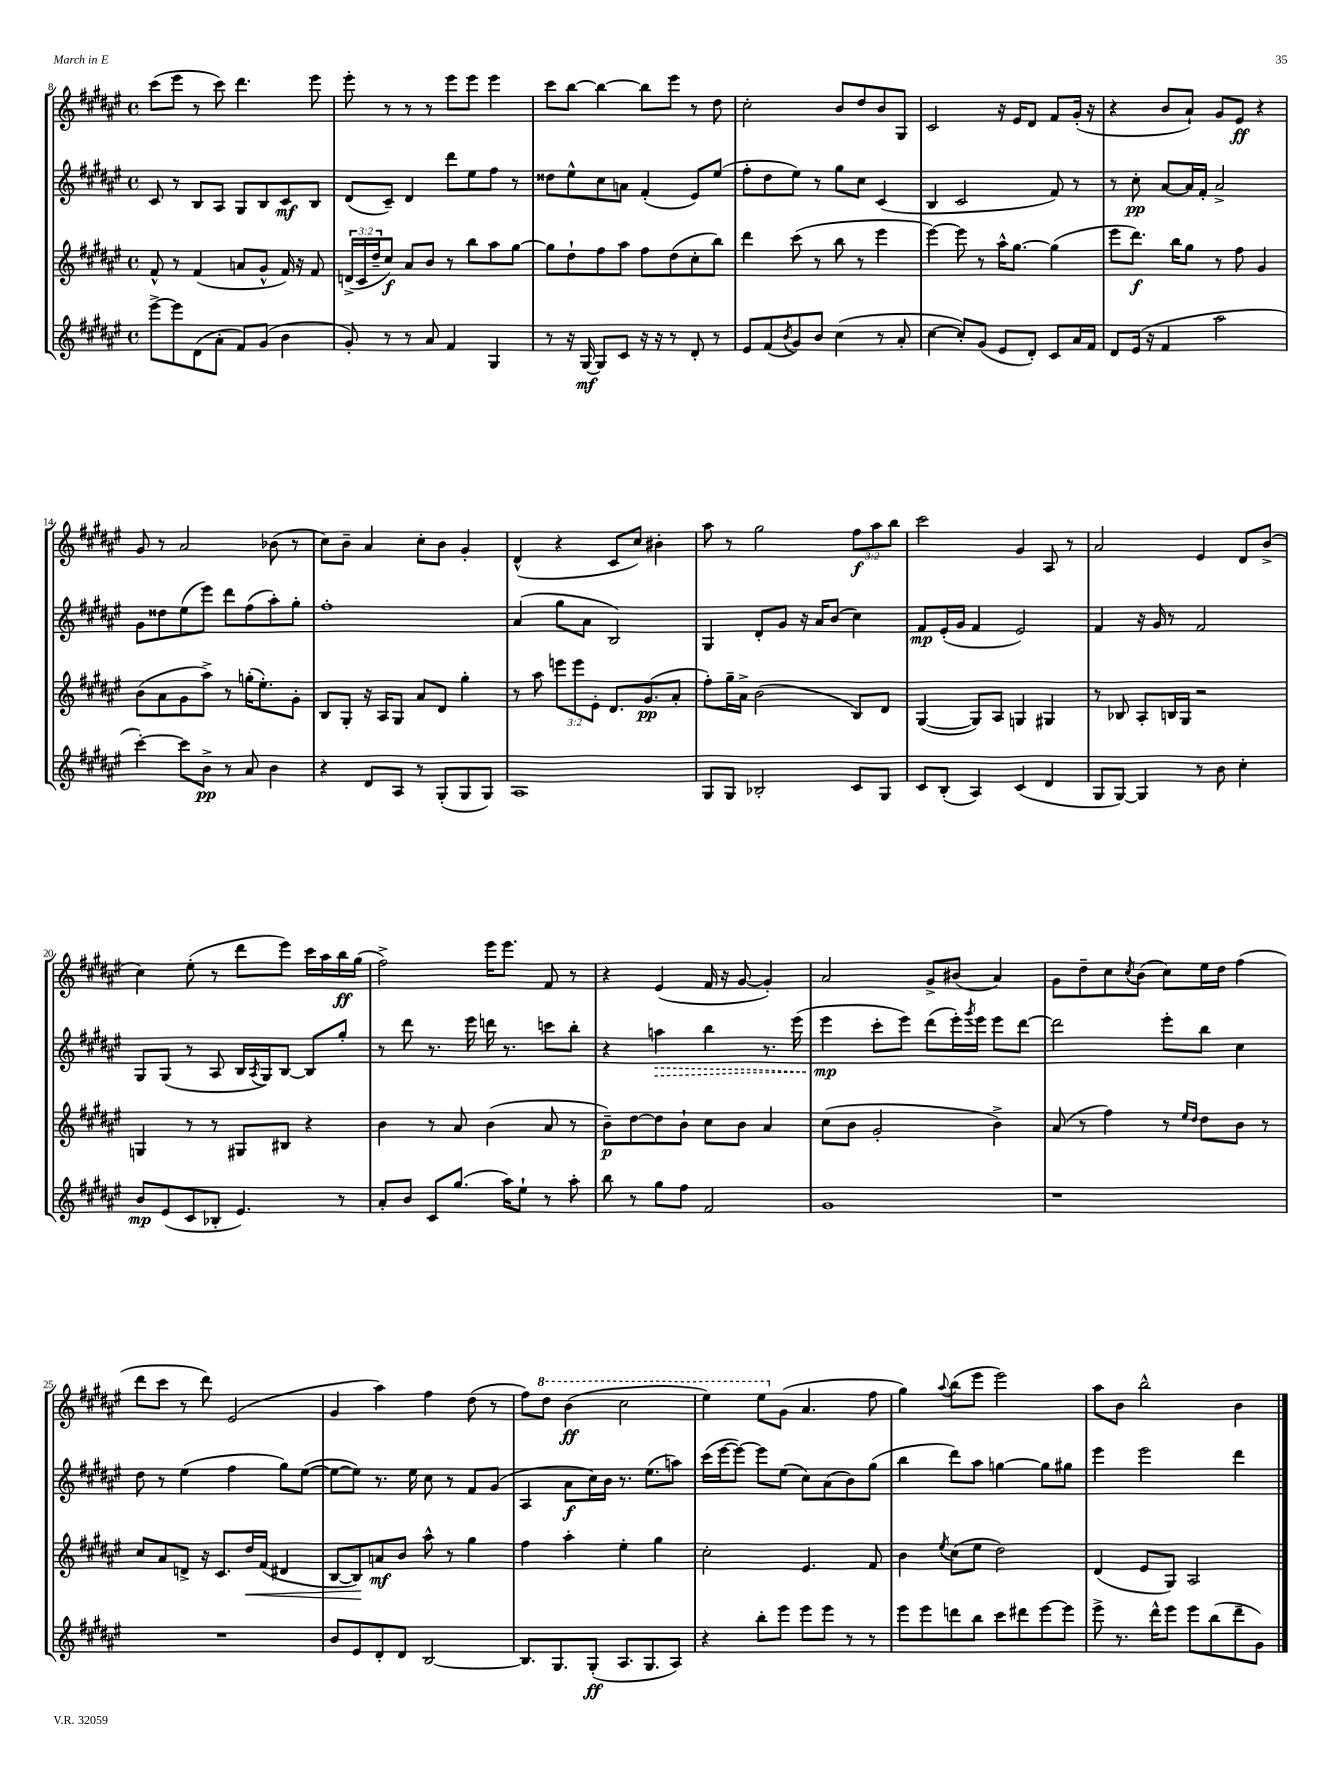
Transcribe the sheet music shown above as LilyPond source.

<<
\new StaffGroup <<
\new Staff = "s0" {
    \clef treble \key fis \major \defaultTimeSignature \time 4/4 \override Staff.TupletNumber.text = #tuplet-number::calc-fraction-text
    cis'''8( eis'''8 r8 cis'''8) dis'''4. eis'''8 |
    eis'''8-. r8 r8 r8 eis'''8 eis'''8 eis'''4 |
    cis'''8 b''8~ b''4~ b''8 eis'''8 r8 dis''8 |
    cis''2-. b'8 dis''8 b'8 gis8 |
    cis'2 r16 eis'16 dis'8 fis'8 gis'16-.( r16 |
    r4 b'8 ais'8-!) gis'8 eis'8\ff r4 |
    gis'8 r8 ais'2 bes'8( r8 |
    cis''8) b'8-- ais'4 cis''8-. b'8 gis'4-. |
    dis'4-^( r4 cis'8 cis''8) bis'4-. |
    ais''8 r8 gis''2 \tuplet 3/2 { fis''8\f ais''8 b''8 } |
    cis'''2 gis'4 ais8 r8 |
    ais'2 eis'4 dis'8 b'8->( |
    cis''4) eis''8-.( r8 dis'''8 eis'''8) cis'''16 ais''16 b''16\ff gis''16( |
    fis''2->) eis'''16 eis'''8. fis'8 r8 |
    r4 eis'4( fis'16 r16 gis'8~ gis'4-.) |
    ais'2 gis'8-> bis'8( ais'4) |
    gis'8 dis''8-- cis''8 \acciaccatura { cis''8 } b'8( cis''8) eis''16 dis''16 fis''4( |
    dis'''8 cis'''8 r8 dis'''8) eis'2( |
    gis'4 ais''4) fis''4 dis''8( r8 |
    fis''8) \ottava #1 dis'''8 b''4\ff( cis'''2 |
    eis'''4) eis'''8 \ottava #0 gis'8( ais'4. fis''8 |
    gis''4) \appoggiatura { ais''8 } b''8( eis'''8 eis'''2) |
    ais''8 b'8 b''2-^ b'4 \bar "|." |
}
\new Staff = "s1" {
    \clef treble \key fis \major \defaultTimeSignature \time 4/4
    cis'8 r8 b8 ais8 gis8 b8 cis'8\mf b8 |
    dis'8( cis'8--) dis'4 dis'''8 eis''8 fis''8 r8 |
    disis''8 eis''8-^ cis''8 a'8 fis'4-.( eis'8) eis''8( |
    fis''8-. dis''8 eis''8) r8 gis''8 cis''8 cis'4( |
    b4 cis'2 fis'8) r8 |
    r8 cis''8-.\pp ais'8~ ais'16 fis'16-. ais'2-> |
    gis'8 disis''8 eis''8( eis'''8) dis'''8 fis''8( ais''8-.) gis''8-. |
    fis''1-. |
    ais'4( gis''8 ais'8 b2) |
    gis4 dis'8-. gis'8 r16 ais'16 b'8( cis''4) |
    fis'8\mp eis'16-.( gis'16 fis'4 eis'2) |
    fis'4 r16 gis'16 r8 fis'2 |
    gis8 gis8( r8 ais8 b16 \acciaccatura { ais8 } gis16) b8~ b8 gis''8-. |
    r8 dis'''8 r8. eis'''16 d'''16 r8. c'''8 b''8-. |
    r4 \once \override Hairpin.style = #'dashed-line a''4\> b''4 r8. eis'''16( |
    eis'''4\mp\! cis'''8-. eis'''8) dis'''8( eis'''16-.) \acciaccatura { gis'''8 } eis'''16 eis'''8 dis'''8~ |
    dis'''2 eis'''8-. b''8 cis''4 |
    dis''8 r8 eis''4( fis''4 gis''8) eis''8~( |
    eis''8~ eis''8) r8. eis''16 cis''8 r8 fis'8 gis'8( |
    ais4 ais'8\f cis''16) b'16 r8. eis''8.( a''8) |
    cis'''16( eis'''16~ eis'''8~) eis'''8 eis''8( cis''8) ais'8( b'8) gis''8( |
    b''4 dis'''8) ais''8 g''4~ g''8 gis''8 |
    eis'''4 eis'''2 dis'''4 \bar "|." |
}
\new Staff = "s2" {
    \clef treble \key fis \major \defaultTimeSignature \time 4/4 \override Staff.TupletNumber.text = #tuplet-number::calc-fraction-text
    fis'8-^ r8 fis'4( a'8 gis'8-^ fis'16) r16 fis'8 |
    \tuplet 3/2 { d'16->( cis'16 dis''16-- } cis''8\f) ais'8 b'8 r8 b''8 ais''8 gis''8~ |
    gis''8 dis''8-! fis''8 ais''8 fis''8 dis''8( cis''8-. b''8) |
    dis'''4 cis'''8( r8 b''8 r8 eis'''4 |
    eis'''4~) eis'''8 r8 ais''16-^ gis''8.~ gis''4( |
    eis'''8 dis'''8.\f) b''16 gis''8 r8 fis''8 gis'4 |
    b'8( ais'8 gis'8 ais''8->) r8 g''16-.( eis''8.-.) gis'8-. |
    b8 gis8-. r16 ais16 gis8 ais'8 dis'8 gis''4-. |
    r8 ais''8 \tuplet 3/2 { e'''8 e'''8 eis'8-. } dis'8. gis'8.\pp( ais'8-. |
    fis''8-.) gis''16-- ais'16-> b'2( b8) dis'8 |
    gis4~( gis8) ais8 g4 gis4 |
    r8 bes8 ais8-. b16 gis16 r2 |
    g4 r8 r8 gis8 bis8 r4 |
    b'4 r8 ais'8 b'4( ais'8 r8 |
    b'8--\p) dis''8~ dis''8 b'8-! cis''8 b'8 ais'4 |
    cis''8( b'8 gis'2-. b'4->) |
    ais'8( r8 fis''4) r8 \grace { eis''16 dis''16 } dis''8 b'8 r8 |
    cis''8 ais'8 d'8-> r16 cis'8. dis''16\< fis'16( dis'4 |
    b8~ b8\!) a'8\mf b'8 ais''8-^ r8 gis''4 |
    fis''4 ais''4-. eis''4-. gis''4 |
    cis''2-. eis'4. fis'8 |
    b'4 \acciaccatura { eis''8 } cis''8( eis''8 dis''2) |
    dis'4( eis'8 gis8) ais2 \bar "|." |
}
\new Staff = "s3" {
    \clef treble \key fis \major \defaultTimeSignature \time 4/4
    eis'''8~-> eis'''8 dis'8( ais'8-. fis'8) gis'8( b'4 |
    gis'8-.) r8 r8 ais'8 fis'4 gis4 |
    r8 r16 gis16~\mf gis8 cis'8 r16 r16 r8 dis'8-. r8 |
    eis'8 fis'8( \acciaccatura { b'8 } gis'8) b'8 cis''4( r8 ais'8-. |
    cis''4~ cis''8-.) gis'8( eis'8 dis'8-.) cis'8 ais'16 fis'16 |
    dis'8 eis'16( r16 fis'4 ais''2 |
    cis'''4~-.) cis'''8 b'8->\pp r8 ais'8 b'4 |
    r4 dis'8 ais8 r8 gis8-.( gis8 gis8) |
    ais1 |
    gis8 gis8 bes2-. cis'8 gis8 |
    cis'8 b8-.( ais4) cis'4( dis'4 |
    gis8 gis8~) gis4 r8 b'8 cis''4-. |
    b'8\mp eis'8( cis'8 bes8-. eis'4.) r8 |
    ais'8-. b'8 cis'8 gis''8.( ais''16) eis''8-! r8 ais''8-. |
    b''8 r8 gis''8 fis''8 fis'2 |
    gis'1 |
    r1 |
    R1 |
    b'8 eis'8 dis'8-. dis'8 b2~ |
    b8. gis8. gis8-.\ff( ais8. gis8. ais8) |
    r4 b''8-. eis'''8 eis'''8 eis'''8 r8 r8 |
    eis'''8 eis'''8 d'''8 b''8 cis'''8 dis'''8 eis'''8~ eis'''8 |
    eis'''8-> r8. dis'''16-^ eis'''8 eis'''8 b''8( dis'''8-- gis'8) \bar "|." |
}
>>
>>
\layout { \context { \Score currentBarNumber = #8 } }
